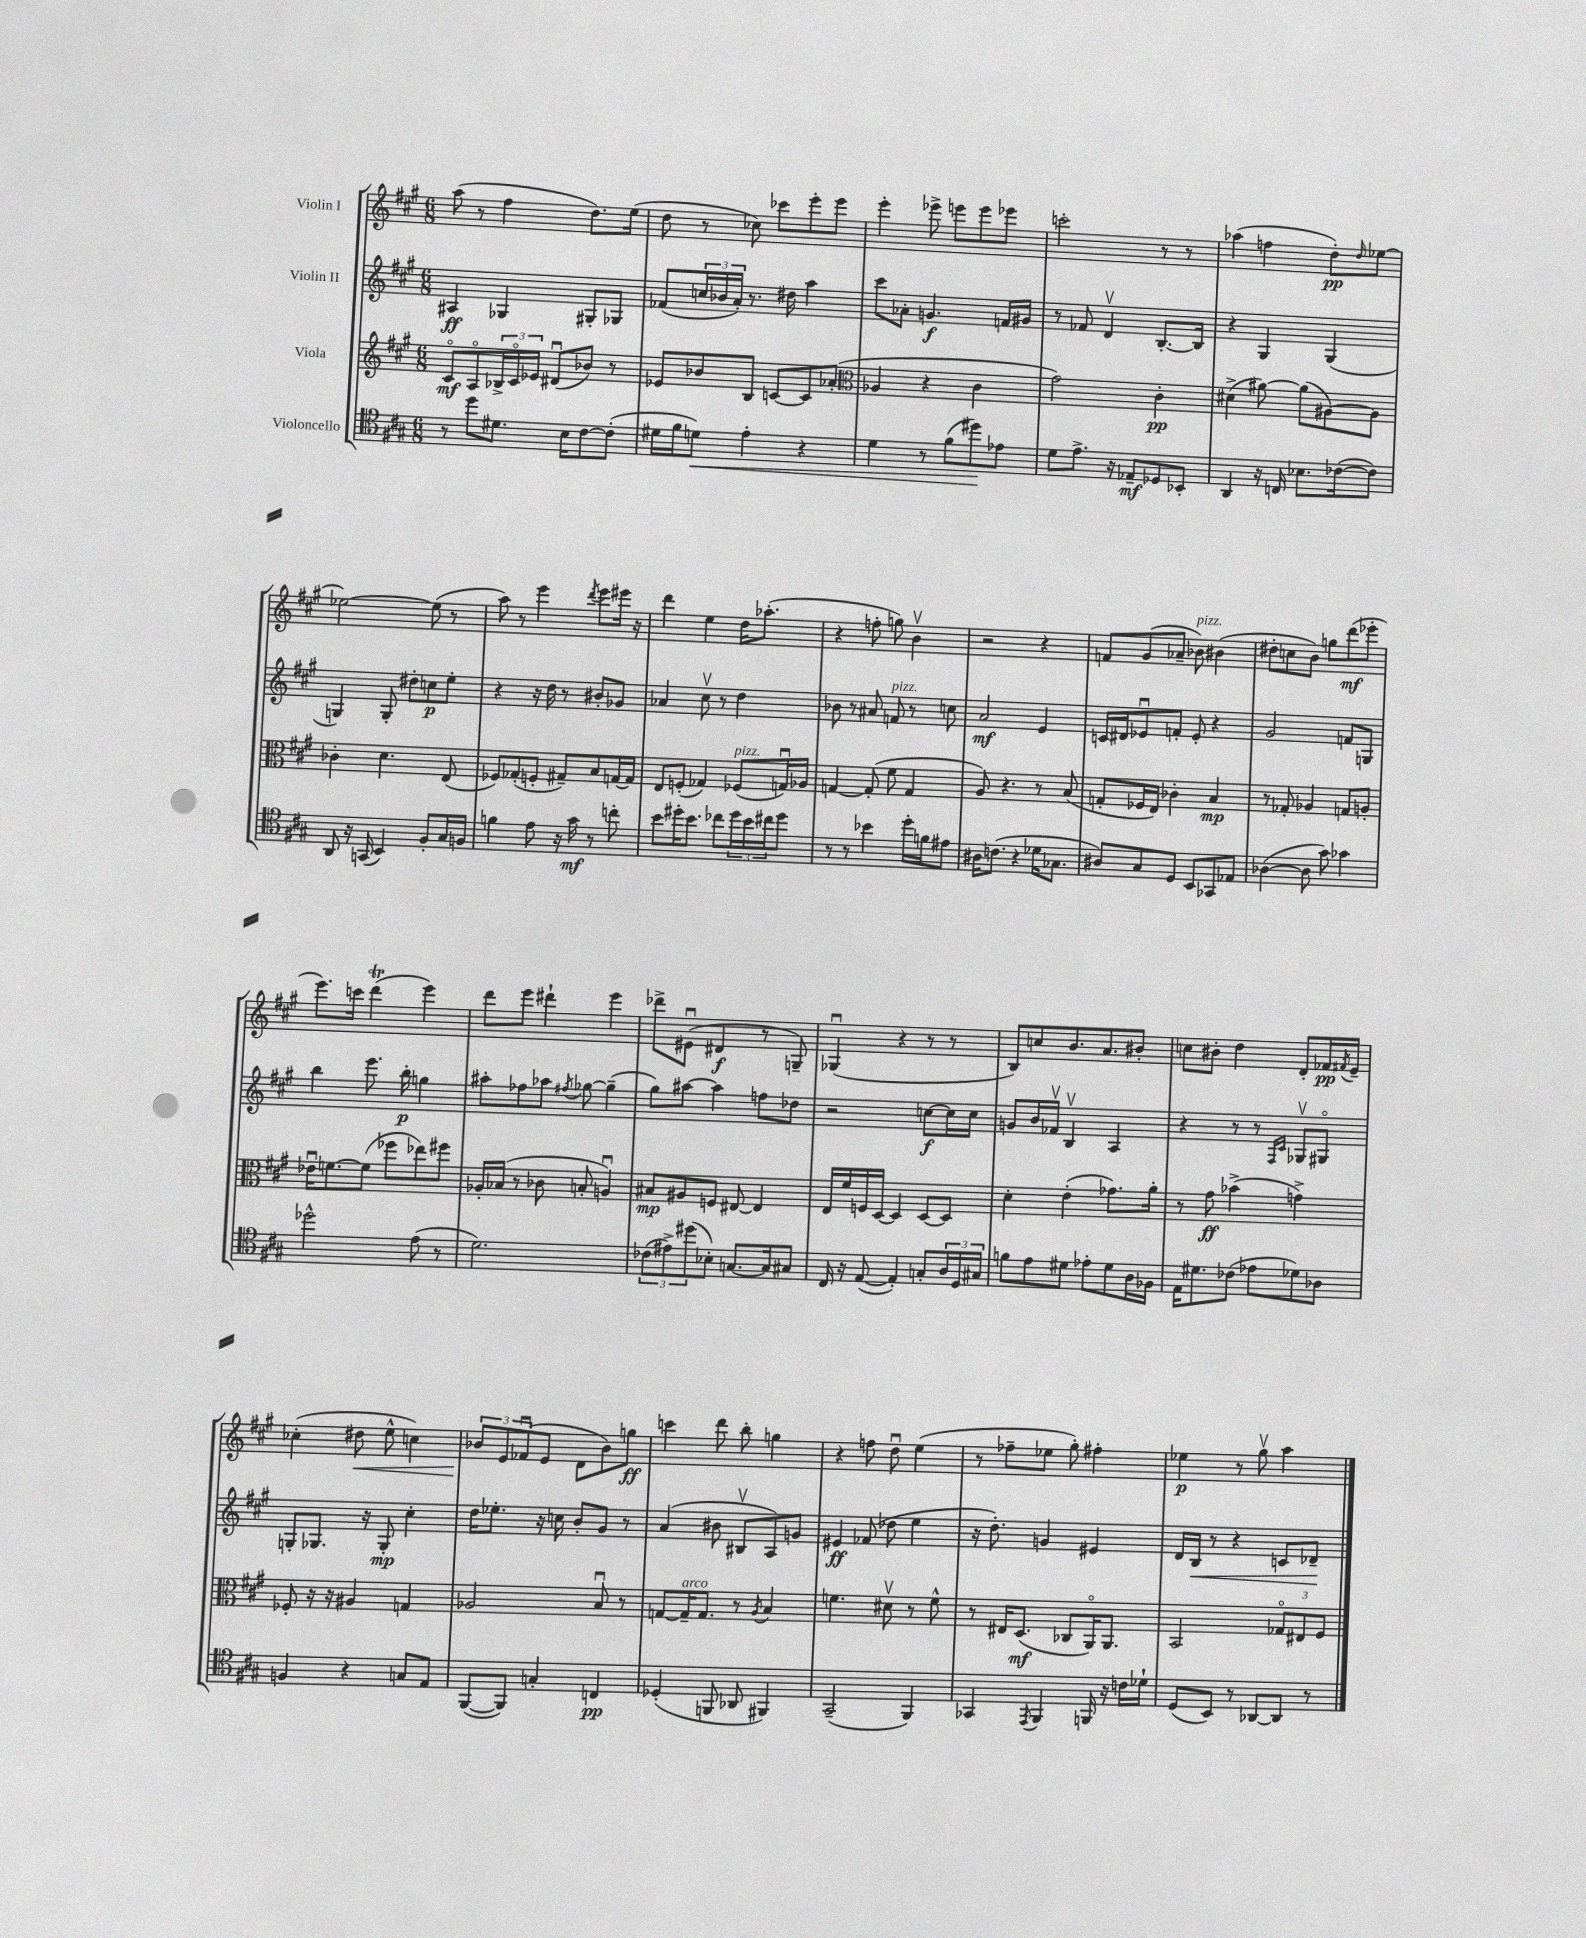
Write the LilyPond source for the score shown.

<<
\new StaffGroup <<
\new Staff = "s0" \with { instrumentName = "Violin I" } {
    \clef treble \key a \major \numericTimeSignature \time 6/8
    a''8( r8 fis''4 d''8.) e''16( |
    d''8 r8 ces''8) ces'''8 e'''8-. e'''8 |
    e'''4-. ees'''8-> e'''8 e'''8 ees'''8 |
    c'''2-. r8 r8 |
    aes''4( f''4 d''8-.\pp) \grace { d''16 } ees''8~ |
    ees''2~ ees''8( r8 |
    a''8) r8 e'''4 \acciaccatura { d'''8 } e'''8 eis'''16 r16 |
    d'''4 e''4 d''16 aes''8.-.( |
    r4 f''8-. g''8) b'4\upbow |
    r2 r4 |
    f'8 gis'8( aes'8-- bes'8^\markup { \italic "pizz." }) bis'4( |
    dis''8-. c''8 b'8) g''8 d'''8\mf( ees'''8-. |
    e'''8.) c'''16 d'''4\trill( e'''4) |
    d'''8 e'''8 dis'''4-! e'''4 |
    des'''8-> eis'8\downbow( dis'4\f r8 g8--) |
    ges4\downbow( r4 r8 r8 |
    b8) c''8 b'8. a'8. bis'8-. |
    c''8 bis'8-. d''4 d'8-. fes'16\pp \acciaccatura { fis'8 } e'16-- |
    ces''4-.( dis''8\< e''8-^ c''4) |
    \tuplet 3/2 { bes'8\! e'8 fes'8\downbow( } e'8 d'8 bes'8) g''8\ff |
    c'''4 d'''8 b''8-. g''4 |
    r4 f''8 d''8\downbow e''4( |
    r8 fes''8-- ees''8 gis''8-.) fis''4-. |
    ees''4\p r8 gis''8\upbow a''4 \bar "|." |
}
\new Staff = "s1" \with { instrumentName = "Violin II" } {
    \clef treble \key a \major \numericTimeSignature \time 6/8
    ais4\ff ges4 gis8-. ges8 |
    fes'8( \tuplet 3/2 { c''16 bes'16 a'16-.) } r8. dis''16 a''4 |
    cis'''8 aes'8-. g'4.\f f'16 gis'16 |
    r8 fes'8 d'4\upbow b8.~-. b16 |
    r4 gis4 gis4( |
    g4) g8-. dis''8-. c''8\p e''8-. |
    r4 r16 d''16 r8 bis'8-. ges'8 |
    aes'4 cis''8\upbow r8 d''4 |
    bes'8 r8 ais'8 f'8^\markup { \italic "pizz." } r8 c''8 |
    a'2\mf e'4 |
    c'16 dis'16 ees'8\downbow f'8-. ees'8-. r4 |
    gis'2 f'8 g8 |
    b''4 e'''8. b''16-.\p g''4 |
    ais''8-. fes''8 aes''8 \acciaccatura { fis''8 } ges''8~ ges''4--( |
    gis''8) ais''8~ ais''4 f''8 des''8 |
    r2 c''8~\f c''16 c''16 |
    g'8 b'16 fes'16\upbow b4\upbow a4 |
    r4 r8 r8 \grace { fis16 cis'16 } ges8\upbow gis8\flageolet |
    g8-. ges8. r16 ges8-.\mp cis''4-. |
    d''16 ees''8.-. r16 c''16 b'8-. gis'8 r8 |
    a'4( bis'8 bis8\upbow a8) g'8 |
    eis'4\ff fes'8( des''8 e''4 |
    r16 d''8.-.) g'4 eis'4 |
    d'16 b16\< r8 r4 c'8 des'8--\! \bar "|." |
}
\new Staff = "s2" \with { instrumentName = "Viola" } {
    \clef treble \key a \major \numericTimeSignature \time 6/8
    cis'8\flageolet\mf a8\flageolet \tuplet 3/2 { bes16-> cis'16\flageolet ees'16 } dis'8\downbow( bes'8) r8 |
    ees'8 bes'8 b8 c'8~ c'8 aes'8-.( |
    \clef alto aes4 r4 cis'4 |
    gis'2) cis'4-.\pp |
    dis'4->( ais'8~) ais'8( ais8~) ais8 |
    ces'4-. d'4. e8( |
    fes8) ges8-.( f8-. gis8--) b8 g16~ g16 |
    e8 f8-.( ges4) fes8^\markup { \italic "pizz." }( g16\downbow) aes16 |
    g4~ g8-.( fis'8 g4 |
    a8) r4. r8 b8( |
    g8-. fes16 e16) ces'4-. b4\mp |
    r8 ges8-. aes4 g8 a8-. |
    ees'16\downbow f'8.~ f'8( fes''8 ees''8) fis''8 |
    aes16-. bes16( r8 ces'8 b8-. a4\downbow) |
    bis8\mp ais8 f8 eis8~ eis4 |
    e16 fis'16 f16 d16~ d4 d8~ d8 |
    d'4-. e'4-.( ges'8.) a'16-. |
    r8 gis'8\ff bes'4->( g'4->) |
    fes8-. r16 r16 ais4 g4 |
    aes2 b8\downbow r8 |
    g8~ g16--^\markup { \italic "arco" } g8. r8 \acciaccatura { a8 } b4 |
    f'4. dis'8\upbow r8 f'8-^ |
    r8 eis16 d8.\mf( ces8 a,16\flageolet) a,8. |
    b,2 \tuplet 3/2 { ges8\flageolet eis8 fis8 } \bar "|." |
}
\new Staff = "s3" \with { instrumentName = "Violoncello" } {
    \clef tenor \key a \major \numericTimeSignature \time 6/8
    r8 d''8 dis'8. b16 cis'8~ cis'8-.( |
    dis'16 fis'16 d'8\<) e'4-. r4 |
    d'4 r8 fis'8( dis''8\!) ees'8 |
    d'8 e'8.-> r16 ees8--\mf des8 bes,8-. |
    a,4 r16 c16 bes8. ces'16~( ces'8) |
    a,8 r16 g,16( b,4) fis8-. gis16 f16 |
    f'4 e'8 r16 gis'16\mf r8 c''8-. |
    b'8 dis''16-. b'8. ces''8 \tuplet 3/2 { dis''16 b'16 cis''16 } dis''8 |
    r8 r8 bes'4 d''16-. f'16 eis'8 |
    ais16 c'8.( r4 des'16 ges8. |
    ais8) gis8 d8 b,8 ges,8 ees8 |
    aes4~( aes8 gis'8) ges'4 |
    des''2-^ e'8( r8 |
    d'2.) |
    \tuplet 3/2 { ces'8( eis'8->) dis''8( } bes8-.) g8.~ g16 gis8 |
    cis16 r16 e8~( e4-.) g8-. \tuplet 3/2 { a16 d16 gis16 } |
    f'8 e'8 dis'8 ees'8-. dis'8 a16 fes16 |
    e16 dis'8. ces'8( ees'8 des'8) aes8 |
    f4 r4 g8 e8 |
    fis,8~( fis,8) g4-. c4\pp |
    des4-.( f,8 aes,8 fis,4) |
    gis,2--( fis,4) |
    ges,4 \acciaccatura { e,8 } fis,4 f,16 r16 c'16 des'16-! |
    d8( b,8) r8 aes,8~ aes,8 r8 \bar "|." |
}
>>
>>
\layout { \context { \Score \remove "Bar_number_engraver" } }
